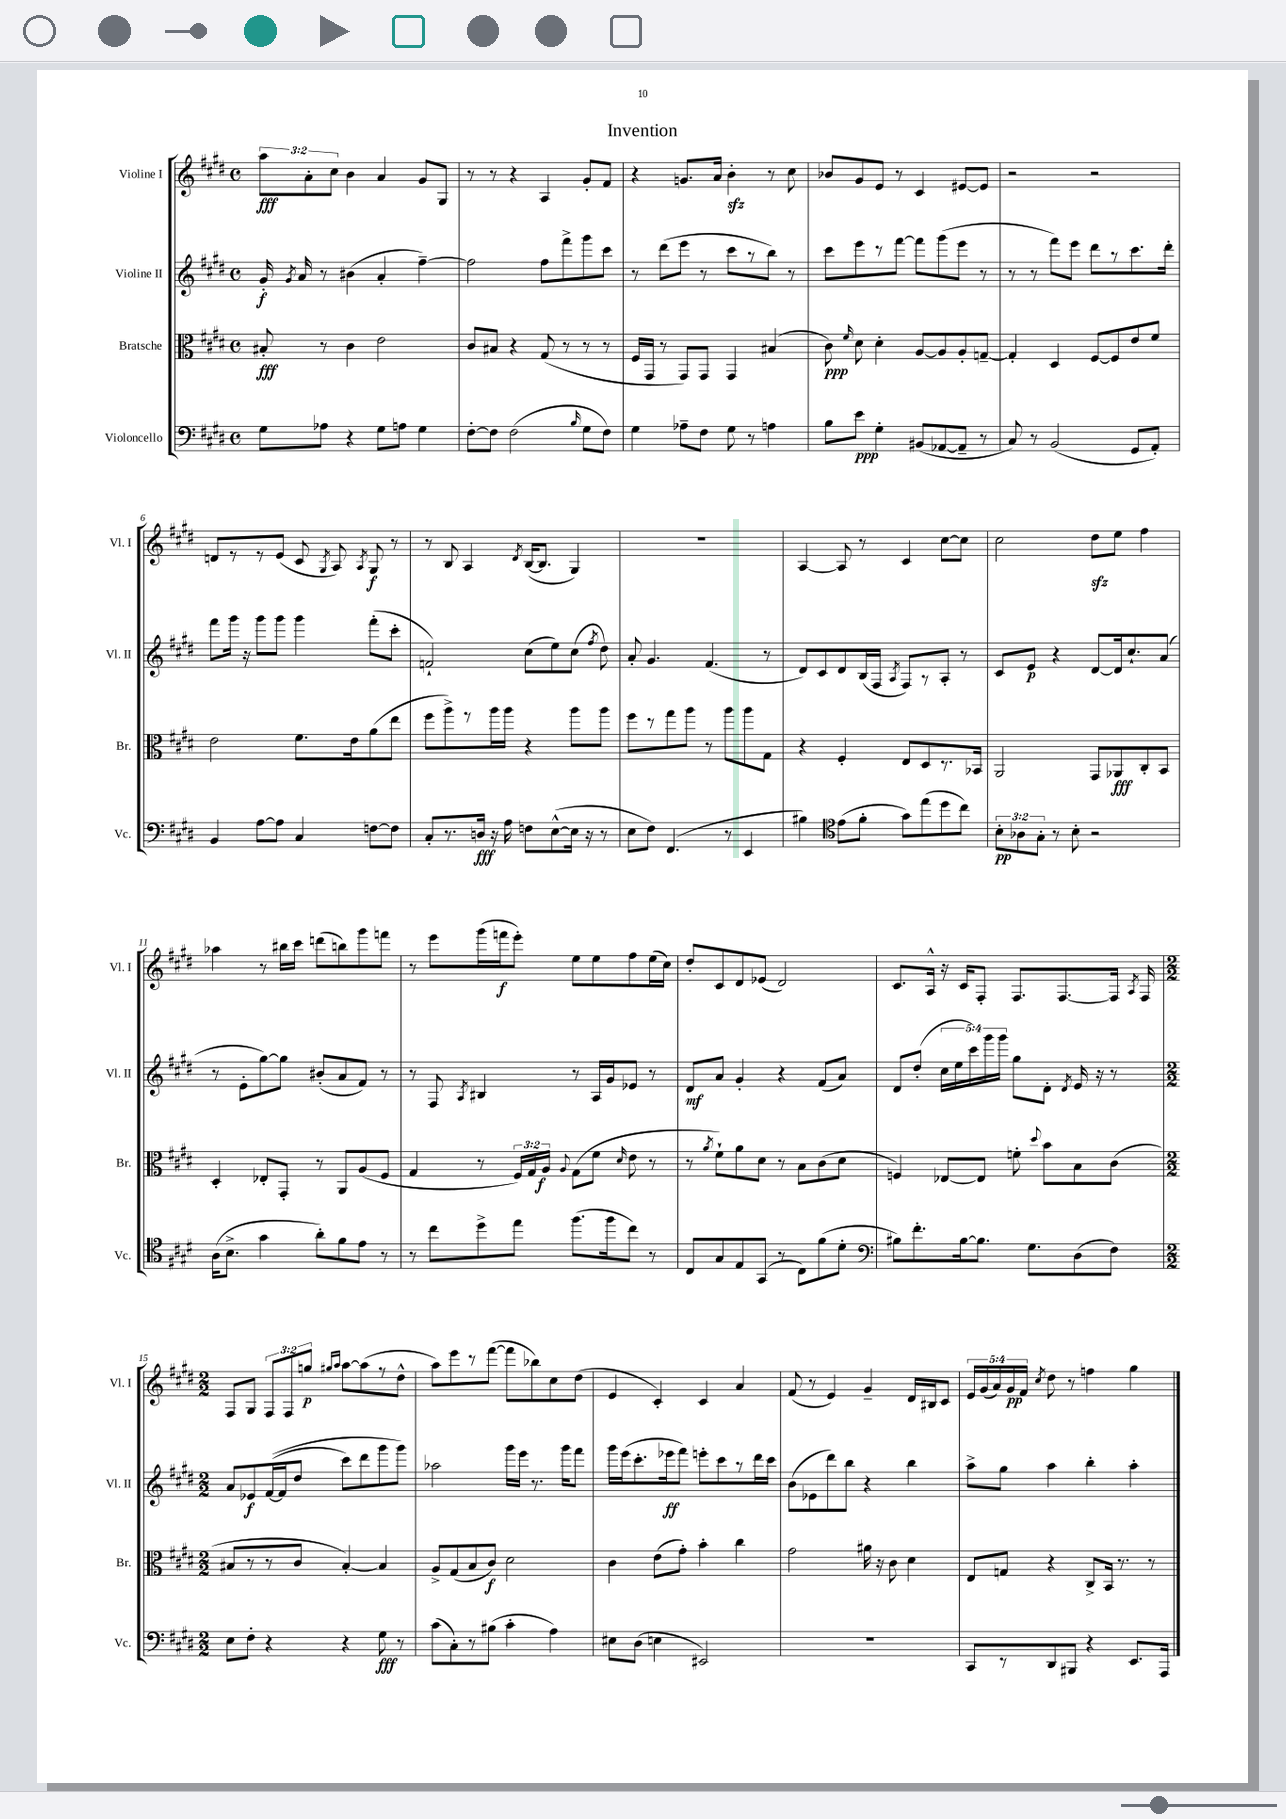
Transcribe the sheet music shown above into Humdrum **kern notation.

**kern	**dynam	**kern	**dynam	**kern	**dynam	**kern	**dynam
*part4	*part4	*part3	*part3	*part2	*part2	*part1	*part1
*staff4	*staff4	*staff3	*staff3	*staff2	*staff2	*staff1	*staff1
*I"Violoncello	*	*I"Bratsche	*	*I"Violine II	*	*I"Violine I	*
*I'Vc.	*	*I'Br.	*	*I'Vl. II	*	*I'Vl. I	*
*clefF4	*	*clefC3	*	*clefG2	*	*clefG2	*
*k[f#c#g#d#]	*	*k[f#c#g#d#]	*	*k[f#c#g#d#]	*	*k[f#c#g#d#]	*
*M4/4	*	*M4/4	*	*M4/4	*	*M4/4	*
*met(c)	*	*met(c)	*	*met(c)	*	*met(c)	*
=1	=1	=1	=1	=1	=1	=1	=1
8G#\L	.	8B#X'/	fff	16g#'/	f	12aa\L	fff
.	.	.	.	8qg#/	.	.	.
.	.	.	.	16a/	.	.	.
.	.	.	.	.	.	12a'\	.
8A-X\J	.	8r	.	8r	.	.	.
.	.	.	.	.	.	12cc#\J	.
4r	.	4c#\	.	(4b#X\	.	4b\	.
8G#\L	.	2e\	.	4a'/	.	4a/	.
8An\J	.	.	.	.	.	.	.
4G#\	.	.	.	[4ff#~\)	.	8g#/L	.
.	.	.	.	.	.	8G#/J	.
=2	=2	=2	=2	=2	=2	=2	=2
[8F#'\L	.	8c#/L	.	2ff#\]	.	8r	.
8F#\J]	.	8B#X/J	.	.	.	8r	.
(2F#\	.	4r	.	.	.	4r	.
.	.	(8G#/	.	8ff#\L	.	4A/	.
.	.	8r	.	8fff#^\	.	.	.
16qqB/	.	.	.	.	.	.	.
8G#\L	.	8r	.	8ggg#\	.	8g#'/L	.
8F#\J)	.	8r	.	8ccc#\J	.	8f#/J	.
=3	=3	=3	=3	=3	=3	=3	=3
4G#\	.	16F#/LL	.	8r	.	4r	.
.	.	16GG#/JJ	.	.	.	.	.
.	.	8r	.	(8ddd#\L	.	.	.
8A-X~\L	.	8GG#/L)	.	8eee\J	.	8.gn/L	.
8F#\J	.	8GG#/J	.	8r	.	.	.
.	.	.	.	.	.	16a/Jk	.
8G#\	.	4GG#/	.	8ccc#\L	.	4bzz'\	.
8r	.	.	.	8r	.	.	.
4An\	.	(4B#X/	.	8bb\J)	.	8r	.
.	.	.	.	8r	.	8cc#\	.
=4	=4	=4	=4	=4	=4	=4	=4
8B\L	.	8c#\)	ppp	8ccc#\L	.	8b-X/L	.
.	.	16qqf#/	.	.	.	.	.
8e\J	ppp	8d#\	.	8eee\	.	8g#/	.
4G#'\	.	4d#'\	.	8r	.	8e/J	.
.	.	.	.	[8fff#\J	.	8r	.
(8BB#X/L	.	[8A/L	.	8fff#\L]	.	4c#/	.
[8AA-X/	.	8A/]	.	(8ggg#\	.	.	.
8AA-~/J]	.	8A'/	.	8eee\J	.	[8e#X/L	.
8r	.	[8Gn~/J	.	8r	.	8e#/J]	.
=5	=5	=5	=5	=5	=5	=5	=5
8C#/)	.	4G'/]	.	8r	.	2r	.
8r	.	.	.	8r	.	.	.
(2BB/	.	4D#/	.	8fff#\L)	.	.	.
.	.	.	.	8eee\J	.	.	.
.	.	[8F#/L	.	8ddd#\L	.	2r	.
.	.	8F#/]	.	8r	.	.	.
8GG#/L	.	8e/	.	8.ccc#\	.	.	.
8AA'/J)	.	8f#/J	.	.	.	.	.
.	.	.	.	16ddd#'\Jk	.	.	.
!!LO:LB:g=z
=6	=6	=6	=6	=6	=6	=6	=6
4BB/	.	2e\	.	8fff#\L	.	8dn/L	.
.	.	.	.	16ggg#\Jk	.	8r	.
.	.	.	.	16r	.	.	.
[8A\L	.	.	.	8ggg#\L	.	8r	.
8A\J]	.	.	.	8ggg#\J	.	(8e/J	.
4C#/	.	8.f#\L	.	4ggg#\	.	8c#/	.
.	.	.	.	.	.	8qG#/	.
.	.	.	.	.	.	8A/)	.
.	.	16e\k	.	.	.	.	.
.	.	.	.	.	.	8qA/	.
[8Fn\L	.	(8a\	.	(8fff#'\L	.	8G#/	f
8F\J]	.	8ee\J	.	8ccc#'\J	.	8r	.
=7	=7	=7	=7	=7	=7	=7	=7
8C#'/L	.	8ff#\L	.	2fn`/)	.	8r	.
8.r	.	8aa^\)	.	.	.	8B/	.
.	.	8r	.	.	.	4A/	.
16Dn/Jk	fff	.	.	.	.	.	.
16r	.	16aa\L	.	.	.	.	.
16A\	.	16aa\JJ	.	.	.	.	.
.	.	.	.	.	.	8qd#/	.
8Fn\L	.	4r	.	(8cc#\L	.	([16B/KL	.
.	.	.	.	.	.	8.B/J]	.
([8E^^\	.	.	.	8ee\)	.	.	.
16E\Jk]	.	8aa\L	.	(8cc#\J	.	4G#/)	.
16r	.	.	.	.	.	.	.
.	.	.	.	8qff#/	.	.	.
8r	.	8aa\J	.	8dd#\)	.	.	.
=8	=8	=8	=8	=8	=8	=8	=8
8E\L	.	8ff#\L	.	8a'/	.	1r	.
8F#\J)	.	8r	.	4.g#/	.	.	.
(4.FF#/	.	8gg#\	.	.	.	.	.
.	.	8aa\J	.	.	.	.	.
.	.	8r	.	(4.f#/	.	.	.
8r	.	8aa\L	.	.	.	.	.
4EE/	.	8aa\	.	.	.	.	.
.	.	8G#\J	.	8r	.	.	.
=9	=9	=9	=9	=9	=9	=9	=9
4B#X\)	.	4r	.	8d#/L)	.	[4A/	.
.	.	.	.	8c#/	.	.	.
*clefC4	*	*	*	*	*	*	*
(8e\L	.	4F#'/	.	8d#/	.	8A/]	.
8f#'\J	.	.	.	(16B/L	.	8r	.
.	.	.	.	16F#/JJ	.	.	.
.	.	.	.	8qA/	.	.	.
8g#\L)	.	8E/L	.	8F#/L)	.	4c#/	.
(8ee\	.	8D#/	.	8r	.	.	.
8dd#\	.	8.r	.	8A'/J	.	[8cc#\L	.
8cc#\J)	.	.	.	8r	.	8cc#\J]	.
.	.	16BB-X/Jk	.	.	.	.	.
=10	=10	=10	=10	=10	=10	=10	=10
12B'\L	pp	2AA/	.	8c#/L	.	2cc#\	.
12A-X\	.	.	.	.	.	.	.
.	.	.	.	8e/J	p	.	.
12G#'\J	.	.	.	.	.	.	.
8r	.	.	.	4r	.	.	.
8B'\	.	.	.	.	.	.	.
2r	.	8GG#/L	.	[8d#/L	.	8dd#zz\L	.
.	.	8AA-X/	fff	16d#/k]	.	8ee\J	.
.	.	.	.	8.cc#`/	.	.	.
.	.	8C#'/	.	.	.	4ff#\	.
.	.	8BB/J	.	(8a/J	.	.	.
!!LO:LB:g=z
=11	=11	=11	=11	=11	=11	=11	=11
(16A\KL	.	4D#'/	.	8r	.	4aa-X\	.
8.B^\J	.	.	.	.	.	.	.
.	.	.	.	8e'\L	.	.	.
4g#\	.	8E-X'/L	.	[8gg#\)	.	8r	.
.	.	8GG#'/J	.	8gg#\J]	.	16bb#X\LL	.
.	.	.	.	.	.	16ccc#\JJ	.
8a'\L)	.	8r	.	(8b#X'/L	.	(8dddn\L	.
8f#\	.	8AA/L	.	8a/	.	8bbn\)	.
8e\J	.	(8A/	.	8f#/J)	.	8ggg#\	.
8r	.	8F#/J	.	8r	.	8fffn\J	.
=12	=12	=12	=12	=12	=12	=12	=12
8r	.	4G#/	.	8r	.	8r	.
8cc#\L	.	.	.	8F#/	.	8eee\L	.
.	.	.	.	8qA/	.	.	.
8dd#^\	.	8r	.	4B#X/	.	(16ggg#\L	.
.	.	.	.	.	.	16fffn\J	f
8ee\J	.	24F#/LL)	.	.	.	8eee'\J)	.
.	.	24G#/	.	.	.	.	.
.	.	24A/JJ	f	.	.	.	.
.	.	8qqA/	.	.	.	.	.
(8.ff#\L	.	(8G#\L	.	8r	.	8ee\L	.
.	.	8f#\J	.	16A/LL	.	8ee\	.
16ff#\k	.	.	.	16g#/J	.	.	.
.	.	16qqd#/	.	.	.	.	.
8cc#\J)	.	8e\	.	8e-X/J	.	8ff#\	.
8r	.	8r	.	8r	.	(16ee\L	.
.	.	.	.	.	.	16cc#\JJ)	.
=13	=13	=13	=13	=13	=13	=13	=13
8C#/L	.	8r	.	8d#/L	mf	8dd#'/L	.
.	.	8qa/	.	.	.	.	.
8G#/	.	8f#`\L)	.	8a/J	.	8c#/	.
8E/	.	8a\	.	4g#'/	.	8d#/	.
(8GG#/J	.	8d#\J	.	.	.	(8e-X/J	.
8r	.	8r	.	4r	.	2d#/)	.
8C#\L)	.	8B\L	.	.	.	.	.
(8f#\	.	(8c#\	.	(8f#/L	.	.	.
8d#'\J	.	8d#\J	.	8a/J)	.	.	.
=14	=14	=14	=14	=14	=14	=14	=14
*clefF4	*	*	*	*	*	*	*
8B#X\L)	.	4Fn/)	.	8d#/L	.	8.c#/L	.
8.f#'\	.	.	.	(8dd#'/J	.	.	.
.	.	.	.	.	.	16A^^/Jk	.
.	.	[8E-X/L	.	20cc#\LL	.	16r	.
.	.	.	.	20ee\	.	.	.
[16B#\k	.	.	.	.	.	16c#/KL	.
.	.	.	.	20ccc#\)	.	.	.
8.B#\J]	.	8E-/J]	.	.	.	8F#'/J	.
.	.	.	.	20ggg#\	.	.	.
.	.	.	.	20ggg#\JJ	.	.	.
.	.	8fn'\	.	8gg#\L	.	8.F#/L	.
8.G#\L	.	.	.	.	.	.	.
.	.	8qqdd#/	.	.	.	.	.
.	.	8b\L	.	8d#'\J	.	.	.
.	.	.	.	.	.	[8.F#/	.
.	.	.	.	8qd#/	.	.	.
(8D#\	.	8B\	.	16e/	.	.	.
.	.	.	.	16r	.	.	.
8F#\J)	.	(8c#\J	.	8r	.	16F#/Jk]	.
.	.	.	.	.	.	8qA/	.
.	.	.	.	.	.	16F#/	.
!!LO:LB:g=z
=15	=15	=15	=15	=15	=15	=15	=15
*M2/2	*	*M2/2	*	*M2/2	*	*M2/2	*
8E\L	.	8B#X/L	.	8a/L	.	8F#/L	.
8F#'\J	.	8r	.	8e-X/	f	8G#/J	.
4r	.	8r	.	(([16f#/L	.	12F#/L	.
.	.	.	.	16f#/J]	.	.	.
.	.	.	.	.	.	12F#/	.
.	.	8c#/J	.	8dd#/J	.	.	.
.	.	.	.	.	.	12ggn/J	p
.	.	.	.	.	.	16qqgg#X/LL	.
.	.	.	.	.	.	16qqaa/JJ	.
4r	.	[4B#'/)	.	8ccc#\L)	.	[8aa\L	.
.	.	.	.	8ddd#\	.	(8aa\]	.
8G#\	fff	4B#/]	.	8ggg#\	.	8r	.
8r	.	.	.	8ggg#\J)	.	8dd#^^\J	.
=16	=16	=16	=16	=16	=16	=16	=16
(8c#\L	.	8A^/L	.	2aa-X\	.	8aa\L)	.
8C#'\)	.	(8G#/	.	.	.	8eee\	.
8r	.	8B/	.	.	.	8r	.
(8B#X\J	.	8c#/J)	f	.	.	([8fff#\J	.
4c#'\	.	2d#\	.	16ggg#\LL	.	8fff#\L]	.
.	.	.	.	16eee\JJ	.	.	.
.	.	.	.	8.r	.	8bb-X\)	.
4A\)	.	.	.	.	.	8cc#\	.
.	.	.	.	16ggg#\KL	.	.	.
.	.	.	.	8fff#\J	.	(8dd#\J	.
=17	=17	=17	=17	=17	=17	=17	=17
8E#X\L	.	4c#\	.	16ggg#\LL	.	4e/	.
.	.	.	.	(16eee\J	.	.	.
(8D#\J	.	.	.	8.ccc#'\	.	.	.
4En\	.	(8e\L	.	.	.	4c#'/)	.
.	.	.	.	16eee-X\k	ff	.	.
.	.	8g#'\J)	.	8fff#\J)	.	.	.
2EE#X/)	.	4b'\	.	8eeen'\L	.	4c#/	.
.	.	.	.	8ccc#\	.	.	.
.	.	4cc#\	.	8r	.	4a/	.
.	.	.	.	16ddd#\L	.	.	.
.	.	.	.	16ccc#\JJ	.	.	.
=18	=18	=18	=18	=18	=18	=18	=18
1r	.	2g#\	.	(8b\L	.	(8f#/	.
.	.	.	.	8e-X\	.	8r	.
.	.	.	.	8ddd#\)	.	4e/)	.
.	.	.	.	8bb\J	.	.	.
.	.	16a#X\	.	4r	.	4g#~/	.
.	.	16r	.	.	.	.	.
.	.	8c#\	.	.	.	.	.
.	.	4d#\	.	4bb\	.	16d#/LL	.
.	.	.	.	.	.	16B#X/J	.
.	.	.	.	.	.	8c#/J	.
=19	=19	=19	=19	=19	=19	=19	=19
8CC#/L	.	8E/L	.	8aa^\L	.	20e/LL	.
.	.	.	.	.	.	(20g#/	.
.	.	.	.	.	.	20a/)	.
8r	.	8Gn/J	.	8gg#\J	.	.	.
.	.	.	.	.	.	20g#/	pp
.	.	.	.	.	.	20f#/JJ	.
.	.	.	.	.	.	8qcc#/	.
8DD#/	.	4r	.	4aa\	.	8dd#\	.
8BBB#X/J	.	.	.	.	.	8r	.
4r	.	8C#^/L	.	4bb'\	.	4ffn\	.
.	.	16BB/Jk	.	.	.	.	.
.	.	8.r	.	.	.	.	.
8.EE/L	.	.	.	4aa'\	.	4gg#\	.
.	.	8r	.	.	.	.	.
16AAA/Jk	.	.	.	.	.	.	.
==	==	==	==	==	==	==	==
*-	*-	*-	*-	*-	*-	*-	*-
